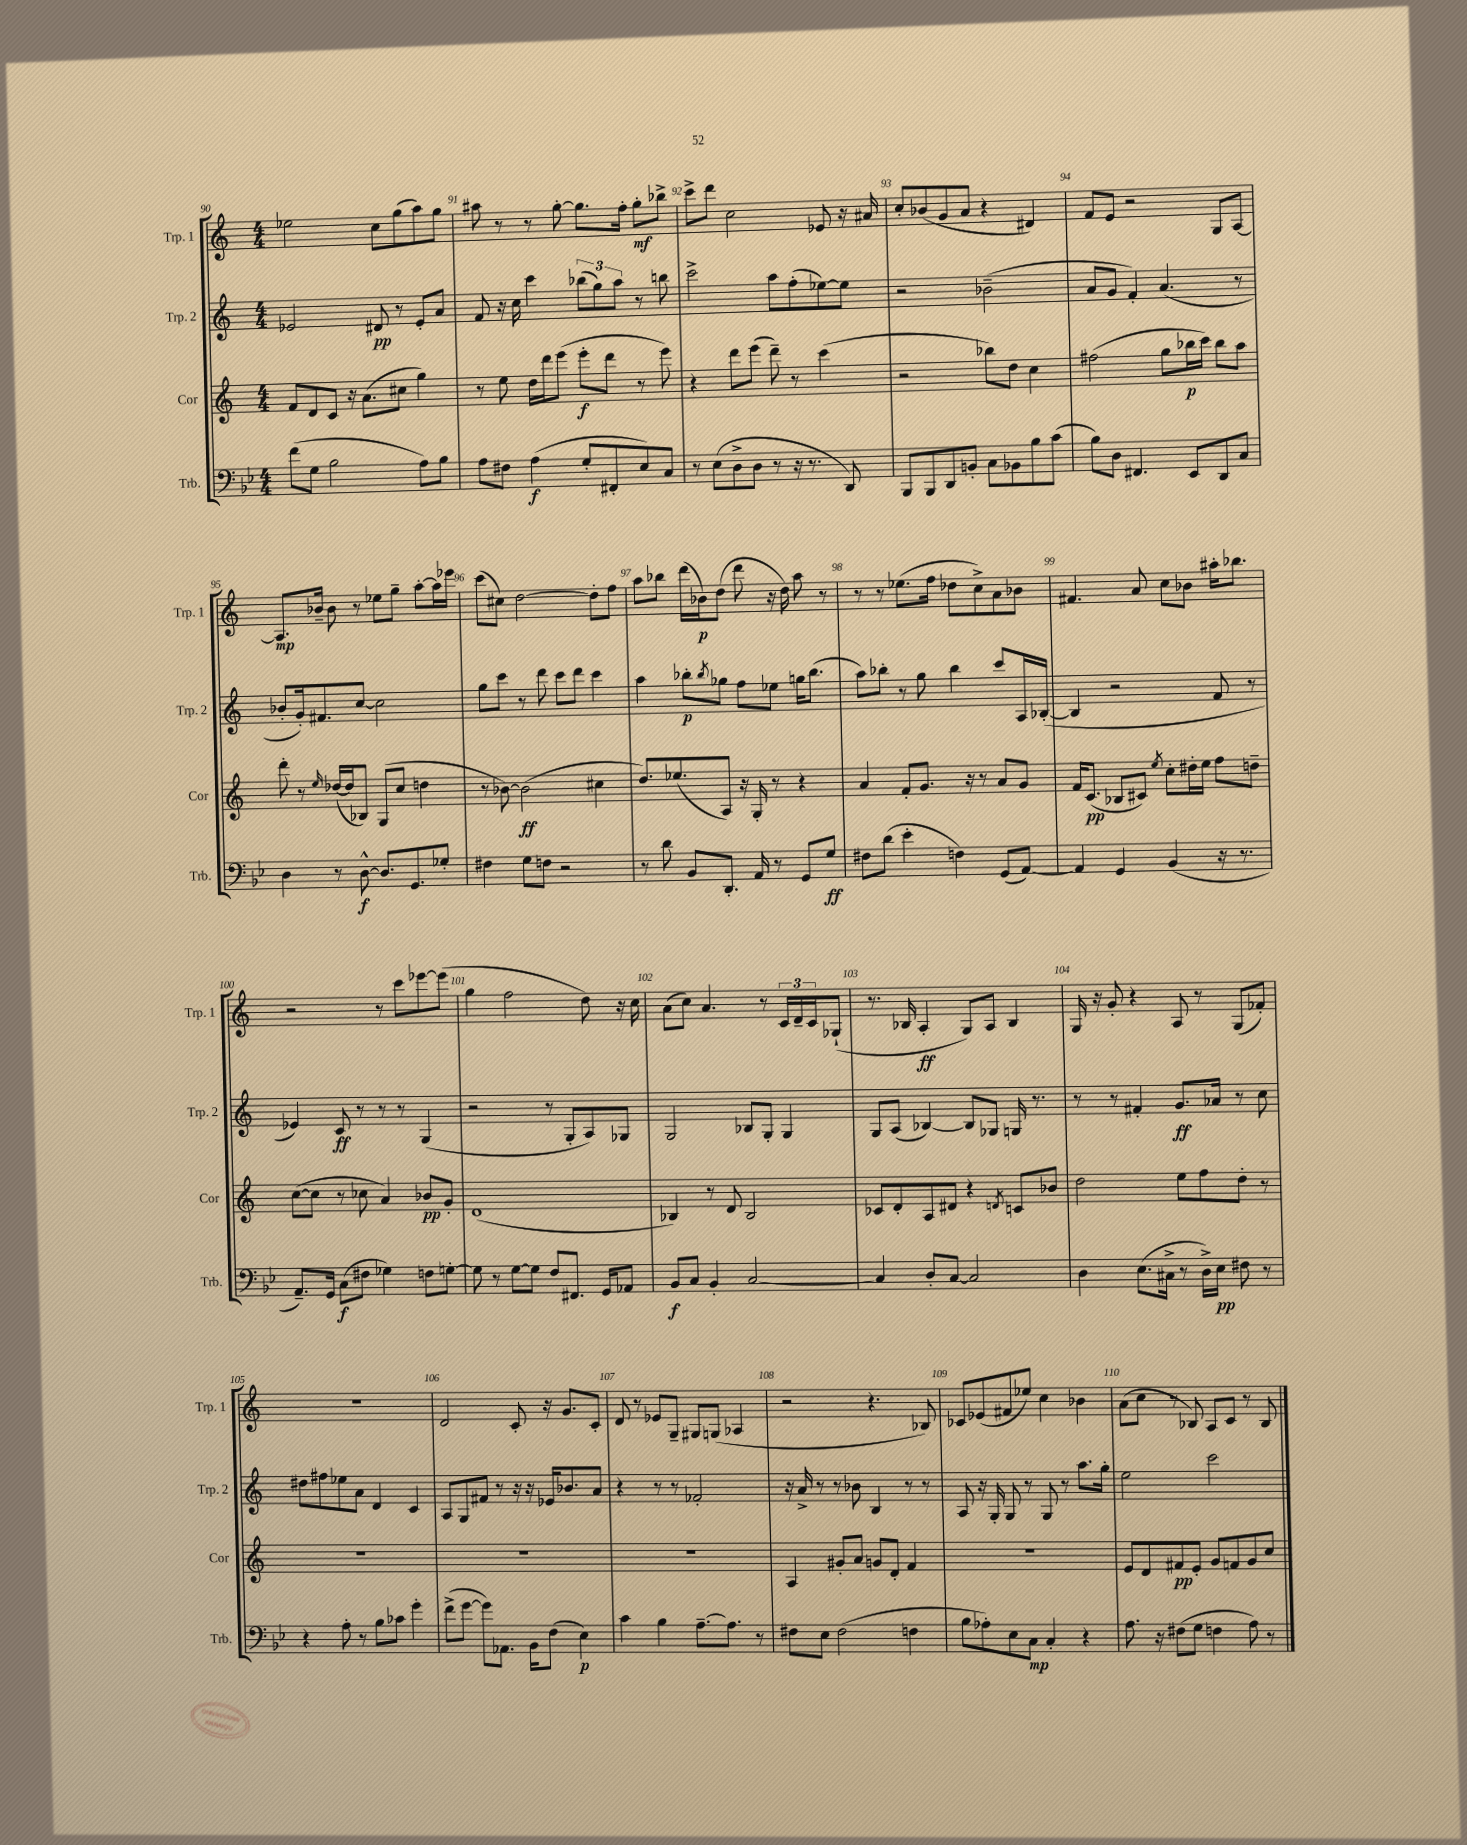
<<
\new StaffGroup <<
\new Staff = "s0" \with { instrumentName = "Trp. 1" shortInstrumentName = "Trp. 1" } {
    \clef treble \key c \major \numericTimeSignature \time 4/4
    ees''2 c''8 g''8( a''8) g''8 |
    ais''8 r8 r8 g''8~-. g''8. f''16-. g''8-.\mf bes''8-> |
    c'''8-> d'''8 c''2 ees'8 r16 ais'16 |
    c''8-. bes'8( g'8 a'8 r4 dis'4) |
    f'8 e'8 r2 g8 a8~ |
    a8.\mp bes'16-- bes'8 r8 ees''8 g''8-- a''8~-. a''16 ees'''16 |
    c'''8( cis''8) d''2~ d''8-. f''8 |
    a''8 bes''8 d'''16( bes'16\p) d''8( d'''8 r16 d''16) a''8 r8 |
    r8 r8 ees''8.( f''16 des''8 c''8->) a'8 bes'8 |
    fis'4. a'8 c''8 bes'8 ais''16-. bes''8. |
    r2 r8 c'''8 ees'''8~ ees'''8( |
    g''4 f''2 d''8) r16 c''16 |
    a'8( c''8) a'4. r8 \tuplet 3/2 { c'16 d'16-- c'16 } ges8-!( |
    r8. bes16 a4-.\ff g8) a8 bes4 |
    g16 r16 g'8-. r4 a8 r8 g8( fes'8-.) |
    R1 |
    d'2 c'8-. r16 g'8. c'8-. |
    d'8 r8 ees'8 g8-- gis8 g8( aes4 |
    r2 r4. bes8) |
    ces'8 ees'8( fis'8 ees''8) c''4 bes'4 |
    a'8( c''8 r8 bes8) a8 c'8 r8 bes8 \bar "|." |
}
\new Staff = "s1" \with { instrumentName = "Trp. 2" shortInstrumentName = "Trp. 2" } {
    \clef treble \key c \major \numericTimeSignature \time 4/4
    ees'2 dis'8\pp r8 ees'8-. a'8 |
    f'8 r16 c''16 c'''4 \tuplet 3/2 { bes''8( g''8) a''8 } r8 b''8 |
    c'''2-> a''8 f''8-.( ees''8~) ees''8 |
    r2 bes'2--( |
    a'8 g'8 f'4-.) a'4.( r8 |
    bes'8-. g'16-.) fis'8. c''8~ c''2 |
    g''8 c'''8 r8 d'''8 c'''8 d'''8 c'''4 |
    a''4 bes''8-.\p \acciaccatura { bes''8 } ges''8 f''8 ees''8 g''16 bes''8.( |
    a''8) bes''8-. r8 g''8 bes''4 c'''8 a16 bes16~-.( |
    bes4 r2 f'8 r8 |
    ees'4) c'8\ff r8 r8 r8 g4( |
    r2 r8 g8-. a8) ges8 |
    g2 bes8 g8-. g4 |
    g8 a8( bes4~) bes8 ges8 g16 r8. |
    r8 r8 fis'4-. g'8.\ff aes'16 r8 c''8 |
    dis''8 fis''8 ees''8 a'8 d'4 c'4 |
    a8 g8 fis'8 r8 r16 r16 ees'16 bes'8. a'8 |
    r4 r8 r8 fes'2-. |
    r16 a'16-> r8 r8 bes'8 b4 r8 r8 |
    a8 r16 g16-. g8 r8 g8 r8 a''8. g''16-. |
    e''2 c'''2 \bar "|." |
}
\new Staff = "s2" \with { instrumentName = "Cor" shortInstrumentName = "Cor" } {
    \clef treble \key c \major \numericTimeSignature \time 4/4
    f'8 d'8 c'8 r16 a'8.( cis''8 g''4) |
    r8 e''8 d''16 d'''16 e'''8( e'''8-.\f d'''8 r8 e'''8) |
    r4 d'''8 e'''8( d'''8--) r8 c'''4( |
    r2 bes''8) d''8 c''4 |
    fis''2( g''8 bes''16\p c'''16) bes''8 a''8 |
    d'''8-. r8 \grace { e''16 } des''16~( des''16 bes8) g8( c''8 d''4 |
    r8 bes'8~) bes'2\ff( cis''4 |
    d''8.) ees''8.( a8) r16 g16-. r8 r4 |
    a'4 f'8-. g'8. r16 r8 a'8 g'8 |
    f'16 c'8.\pp( bes8 cis'8) \acciaccatura { e''8 } c''8-. dis''16-. e''16 f''8 d''8-- |
    c''8~( c''8 r8 ces''8 a'4) bes'8\pp g'8-. |
    d'1( |
    bes4) r8 d'8 bes2 |
    ces'8 d'8-. a8 dis'8 r4 \acciaccatura { d'8 } c'8 bes'8 |
    d''2 e''8 f''8 d''8-. r8 |
    R1 |
    R1 |
    R1 |
    a4 gis'8-. a'8 g'8 d'8-. f'4 |
    R1 |
    e'8 d'8 fis'8\pp e'8-. g'8 f'8 g'8 c''8 \bar "|." |
}
\new Staff = "s3" \with { instrumentName = "Trb." shortInstrumentName = "Trb." } {
    \clef bass \key bes \major \numericTimeSignature \time 4/4
    f'8( g8 bes2 a8) bes8 |
    a8 fis8 a4\f( g8-. fis,8-. ees8) c8 |
    r8 ees8( d8-> d8 r8 r16 r8. d,8) |
    bes,,8 bes,,8 d,8 b,8-. c8 bes,8 bes8 c'8( |
    bes8) d8 fis,4. ees,8 d,8 c8 |
    d4 r8 d8~-^\f d8. g,8. ges8-. |
    fis4 g8 f8 r2 |
    r8 d'8 bes,8 d,8.-. a,16 r8 g,8 g8\ff |
    fis8 d'8( ees'4-. f4) g,8( a,8~) |
    a,4 g,4 bes,4( r16 r8. |
    a,8.--) g,16 c8\f( fis8 ges4) f8 g8~-. |
    g8 r8 g8~ g8 f8 fis,8. g,16 aes,8 |
    bes,8\f c8 bes,4-. c2~ |
    c4 d8-. c8~ c2 |
    d4 ees8.( cis16-> r8 d16->) ees16\pp fis8 r8 |
    r4 a8-. r8 bes8 ces'8 g'4-. |
    f'8->( g'8~ g'8) aes,8. bes,16 f8( ees4\p) |
    c'4 bes4 a8.~-- a8. r8 |
    fis8 ees8 fis2( f4 |
    bes8 aes8-.) ees8 c8\mp c4-. r4 |
    a8. r16 fis8( g8 f4 a8) r8 \bar "|." |
}
>>
>>
\layout { \context { \Score currentBarNumber = #90 \override BarNumber.break-visibility = ##(#f #t #t) barNumberVisibility = #all-bar-numbers-visible } }
